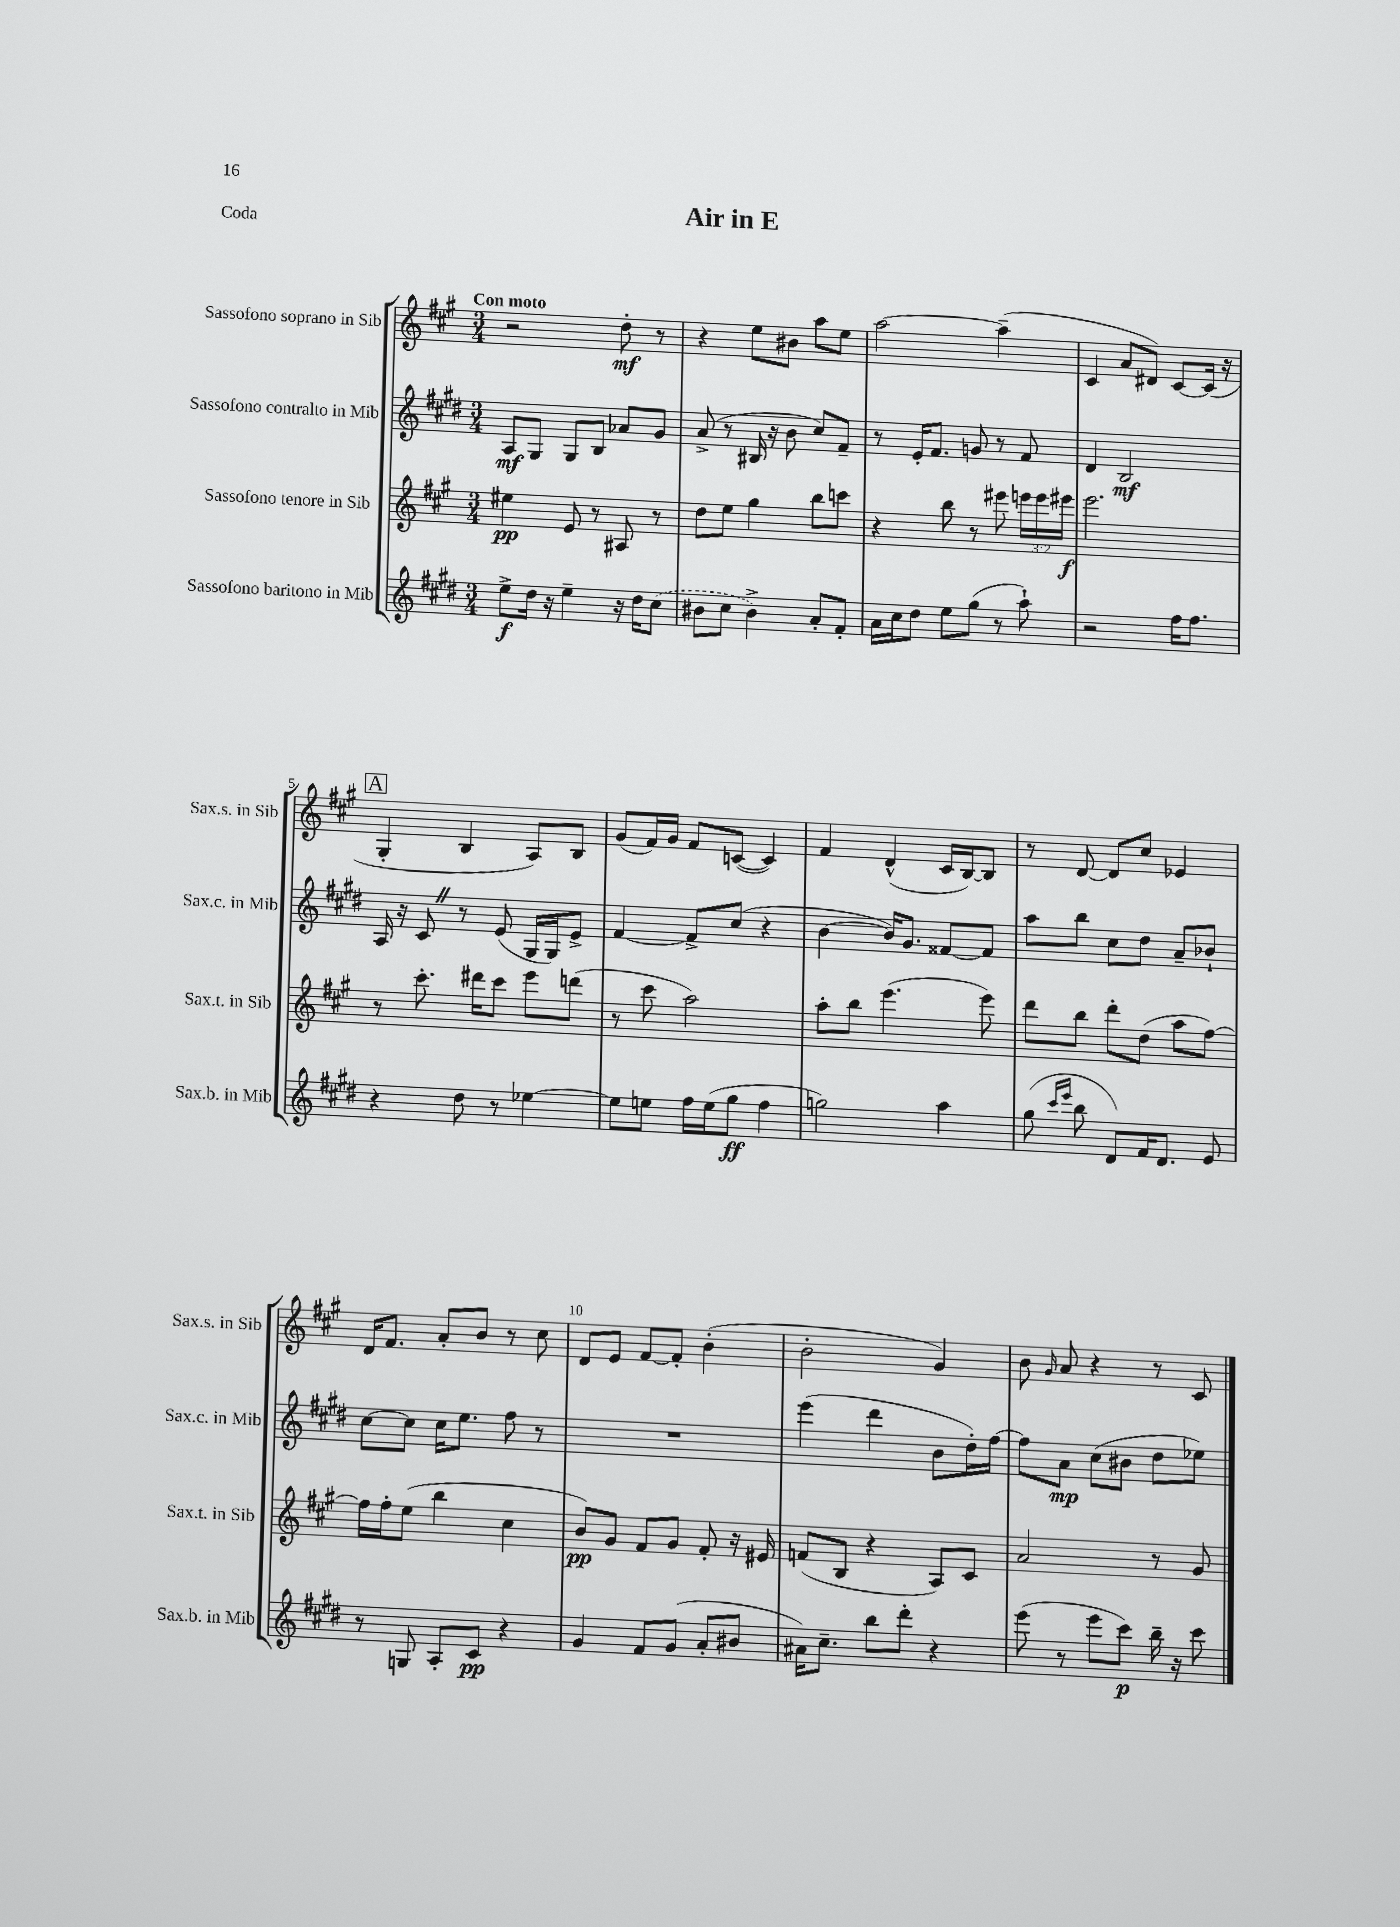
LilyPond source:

\header { title = "Air in E" piece = "Coda" }
<<
\new StaffGroup <<
\new Staff = "s0" \with { instrumentName = "Sassofono soprano in Sib" shortInstrumentName = "Sax.s. in Sib" } {
    \clef treble \key a \major \numericTimeSignature \time 3/4 \tempo "Con moto"
    \autoBeamOff r2 d''8-.\mf r8 |
    r4 e''8[ bis'8] a''8[ e''8] |
    a''2~ a''4--( |
    cis'4 a'8[ dis'8]) cis'8[~ cis'16]( r16 |
    \mark \markup { \box "A" } gis4-. b4 a8[) b8] |
    gis'8[( fis'16) gis'16] fis'8[ c'8]~( c'4) |
    fis'4 d'4-^( cis'16[ b16~) b8] |
    r8 d'8~ d'8[ cis''8] ees'4 |
    d'16[ fis'8.] a'8[-. b'8] r8 cis''8 |
    d'8[ e'8] fis'8[~ fis'8]-. b'4-.( |
    b'2-. gis'4) |
    b'8 \grace { gis'16 } a'8 r4 r8 cis'8 \bar "|." |
}
\new Staff = "s1" \with { instrumentName = "Sassofono contralto in Mib" shortInstrumentName = "Sax.c. in Mib" } {
    \clef treble \key e \major \numericTimeSignature \time 3/4
    \autoBeamOff a8[\mf gis8] gis8[ b8] aes'8[ gis'8] |
    a'8->( r8 bis16 r16 b'8 cis''8[) fis'8]-- |
    r8 e'16[-. fis'8.] g'8 r8 fis'8 |
    dis'4 b2\mf |
    \mark \markup { \box "A" } a16 r16 cis'8 \once \override BreathingSign.text = \markup { \musicglyph "scripts.caesura.straight" } \breathe r8 e'8( gis16[ gis16) e'8]-> |
    fis'4~ fis'8[-> cis''8]( r4 |
    b'4~ b'16[) gis'8.] fisis'8[~ fisis'8] |
    a''8[ b''8] cis''8[ dis''8] a'8[-- bes'8]-! |
    cis''8[~ cis''8] cis''16[ e''8.] fis''8 r8 |
    R2. |
    e'''4( dis'''4 b'8[ dis''16-.) fis''16]~ |
    fis''8[ a'8]\mp cis''8[( bis'8] dis''8[ ees''8]) \bar "|." |
}
\new Staff = "s2" \with { instrumentName = "Sassofono tenore in Sib" shortInstrumentName = "Sax.t. in Sib" } {
    \clef treble \key a \major \numericTimeSignature \time 3/4 \override Staff.TupletNumber.text = #tuplet-number::calc-fraction-text
    \autoBeamOff eis''4\pp e'8 r8 ais8 r8 |
    d''8[ e''8] gis''4 b''8[ c'''8] |
    r4 b''8 r8 eis'''8 \tuplet 3/2 { e'''16[ e'''16 eis'''16]\f } |
    e'''2. |
    \mark \markup { \box "A" } r8 cis'''8.-. dis'''16[ cis'''8] e'''8[ d'''8]( |
    r8 cis'''8 a''2) |
    a''8[-. b''8] e'''4.( e'''8) |
    d'''8[ b''8] d'''8[-. d''8]( a''8[ fis''8]~) |
    fis''16[ fis''16-. e''8]( b''4 cis''4 |
    b'8[\pp) gis'8] fis'8[ gis'8] fis'8-. r16 eis'16 |
    f'8[( b8] r4 a8[) cis'8] |
    a'2 r8 gis'8 \bar "|." |
}
\new Staff = "s3" \with { instrumentName = "Sassofono baritono in Mib" shortInstrumentName = "Sax.b. in Mib" } {
    \clef treble \key e \major \numericTimeSignature \time 3/4
    \autoBeamOff e''8[->\f dis''16] r16 e''4-- r16 dis''16[ \once \slurDashed cis''8]( |
    bis'8[ cis''8] bis'4->) a'8[-. fis'8]-. |
    a'16[ cis''16 dis''8] e''8[ gis''8]( r8 a''8-!) |
    r2 fis''16[ fis''8.] |
    \mark \markup { \box "A" } r4 dis''8 r8 ees''4~ |
    ees''8[ e''8] fis''16[ e''16( gis''8]\ff fis''4 |
    g''2) a''4 |
    gis''8( \grace { cis'''16[ e'''16] } b''8 dis'8[) fis'16 dis'8.] e'8 |
    r8 g8 a8[-. cis'8]\pp r4 |
    gis'4 fis'8[ gis'8]( a'8[-. bis'8] |
    ais'16[) cis''8.]-- b''8[ dis'''8]-. r4 |
    e'''8( r8 e'''8[ cis'''8]\p) b''16-- r16 cis'''8 \bar "|." |
}
>>
>>
\layout { \context { \Score \override BarNumber.break-visibility = ##(#f #t #t) barNumberVisibility = #(every-nth-bar-number-visible 5) } }
